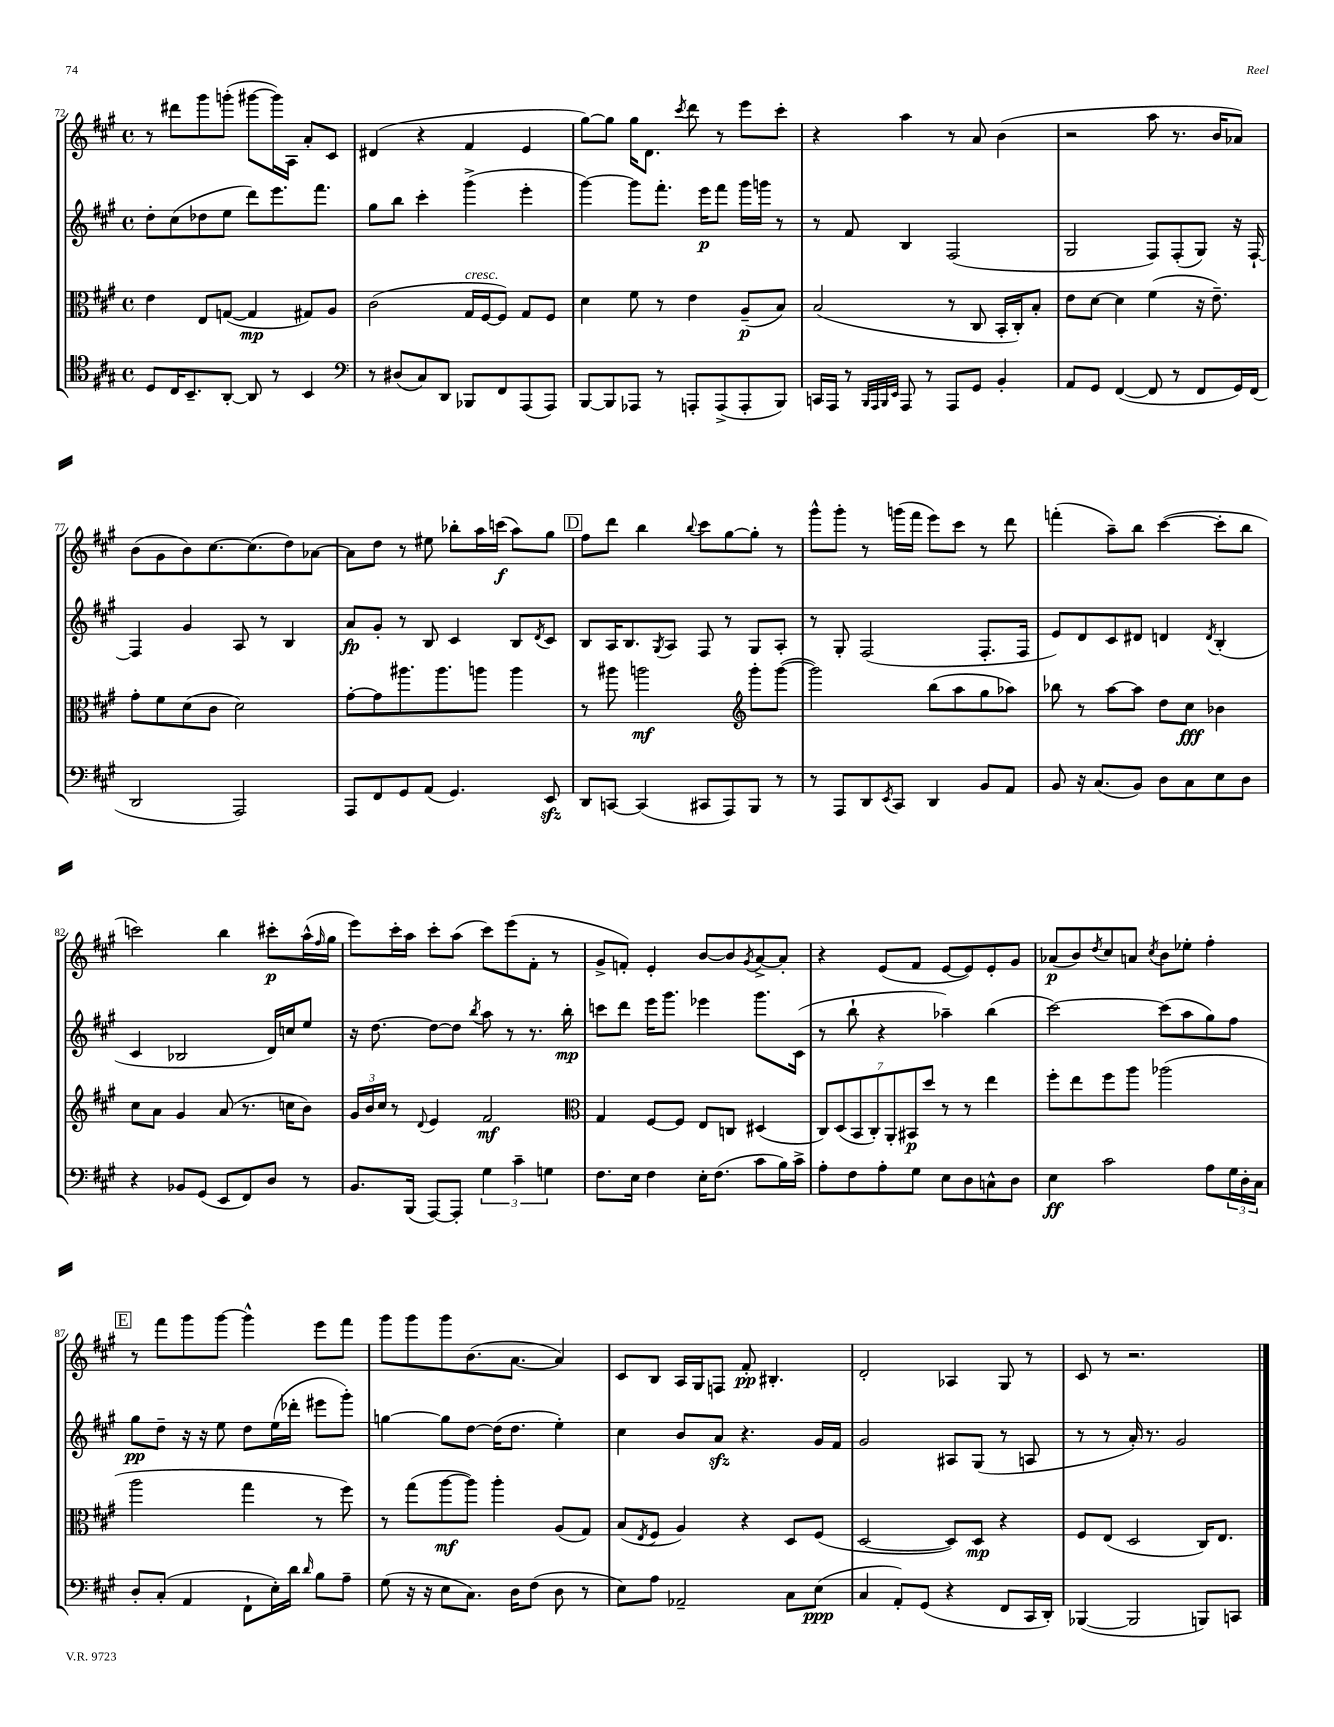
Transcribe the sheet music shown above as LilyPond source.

<<
\new StaffGroup <<
\new Staff = "s0" {
    \clef treble \key a \major \defaultTimeSignature \time 4/4
    r8 dis'''8 gis'''8 g'''8-.( gis'''8~ gis'''16) a16 a'8-. cis'8 |
    dis'4( r4 fis'4 e'4 |
    gis''8~) gis''8 gis''16 d'8. \acciaccatura { cis'''8 } d'''8 r8 e'''8 cis'''8-. |
    r4 a''4 r8 a'8 b'4( |
    r2 a''8 r8. b'16 aes'8) |
    b'8( gis'8 b'8) cis''8.~ cis''8.( d''8) aes'8~ |
    aes'8 d''8 r8 eis''8 bes''8-. a''16 c'''16\f( a''8) gis''8 |
    \mark \markup { \box "D" } fis''8 d'''8 b''4 \appoggiatura { b''8 } cis'''8 gis''8~ gis''8-. r8 |
    gis'''8-^ gis'''8-. r8 g'''16( fis'''16 e'''8) cis'''8 r8 d'''8 |
    f'''4-.( a''8--) b''8 cis'''4~( cis'''8-. b''8 |
    c'''2) b''4 cis'''8-.\p a''16-^( \grace { fis''16 } gis''16 |
    e'''8) cis'''16-. a''16 cis'''8-. a''8( cis'''8) e'''8( fis'8-. r8 |
    gis'8-> f'8-.) e'4-. b'8~ b'8 \acciaccatura { gis'8 } a'8~-> a'8-. |
    r4 e'8( fis'8 e'8~ e'8) e'8-. gis'8 |
    aes'8\p( b'8) \acciaccatura { d''8 } cis''8 a'8 \acciaccatura { cis''8 } b'8 ees''8-. fis''4-. |
    \mark \markup { \box "E" } r8 fis'''8 gis'''8 gis'''8~ gis'''4-^ e'''8 fis'''8 |
    gis'''8 gis'''8 gis'''8 b'8.( a'8.~ a'4) |
    cis'8 b8 a16 gis16 f8 fis'8-.\pp bis4.-. |
    d'2-. aes4 gis8 r8 |
    cis'8 r8 r2. \bar "|." |
}
\new Staff = "s1" {
    \clef treble \key a \major \defaultTimeSignature \time 4/4
    d''8-. cis''8( des''8 e''8 d'''8) e'''8. fis'''8. |
    gis''8 b''8 cis'''4-. gis'''4->( e'''4-. |
    gis'''4~) gis'''8 fis'''8.-. e'''16\p fis'''8 gis'''16 g'''16 r8 |
    r8 fis'8 b4 fis2( |
    gis2 fis8) fis8-.( gis8) r16 fis16~-! |
    fis4 gis'4 a8 r8 b4 |
    a'8\fp gis'8-. r8 b8 cis'4 b8 \acciaccatura { d'8 } cis'8 |
    \mark \markup { \box "D" } b8 a16 b8. \acciaccatura { gis8 } a8 fis8 r8 gis8 a8-. |
    r8 gis8-. fis2( fis8.-. fis16 |
    e'8) d'8 cis'8 dis'8 d'4 \acciaccatura { d'8 } b4-.( |
    cis'4 bes2 d'16) c''16 e''8 |
    r16 d''8.~ d''8~ d''8 \acciaccatura { b''8 } a''8 r8 r8. b''16-.\mp |
    c'''8 d'''8 e'''16 gis'''8. ees'''4 gis'''8. cis'16( |
    r8 b''8-! r4 aes''4--) b''4( |
    cis'''2~) cis'''8( a''8 gis''8) fis''8 |
    \mark \markup { \box "E" } gis''8\pp d''8-- r16 r16 e''8 d''8 e''16( des'''16-. eis'''8 gis'''8-.) |
    g''4~ g''8 d''8~ d''16( d''8. e''4-.) |
    cis''4 b'8 a'8\sfz r4. gis'16 fis'16 |
    gis'2 ais8 gis8( r8 a8 |
    r8 r8 a'16-.) r8. gis'2 \bar "|." |
}
\new Staff = "s2" {
    \clef alto \key a \major \defaultTimeSignature \time 4/4
    e'4 e8 g8~( g4\mp gis8) a8 |
    cis'2( gis16^\markup { \italic "cresc." } fis16~ fis8) gis8 fis8 |
    d'4 fis'8 r8 e'4 a8--\p( b8) |
    b2( r8 cis8 b,16-. cis16-.) b8-. |
    e'8 d'8~ d'4 fis'4( r16 e'8.--) |
    gis'8-. fis'8 d'8( cis'8 d'2) |
    gis'8~-. gis'8 ais''8. ais''8. a''8 a''4 |
    \mark \markup { \box "D" } r8 ais''8 a''2\mf \clef treble gis'''8-. gis'''8~( |
    gis'''2) b''8( a''8 gis''8 aes''8) |
    bes''8 r8 a''8~ a''8 d''8 cis''8\fff bes'4 |
    cis''8 a'8 gis'4 a'8( r8. c''16 b'8) |
    \tuplet 3/2 { gis'16 b'16 cis''16 } r8 \appoggiatura { d'8 } e'4 fis'2\mf |
    \clef alto gis4 fis8~ fis8 e8 c8 dis4( |
    \tuplet 7/4 { cis8) d8( b,8 cis8-.) a,8-. bis,8\p d''8 } r8 r8 e''4 |
    fis''8-. e''8 fis''8 a''8 aes''2( |
    \mark \markup { \box "E" } a''2 gis''4 r8 fis''8) |
    r8 gis''8( a''8~\mf a''8) a''4-. a8( gis8) |
    b8( \acciaccatura { e8 } fis8 a4) r4 d8 fis8( |
    d2~ d8) d8\mp r4 |
    fis8 e8( d2 cis16) e8. \bar "|." |
}
\new Staff = "s3" {
    \clef tenor \key a \major \defaultTimeSignature \time 4/4
    d8 cis16 b,8.-- a,8~-. a,8 r8 b,4 |
    \clef bass r8 dis8( cis8) d,8 bes,,8 fis,8 a,,8( a,,8) |
    b,,8~ b,,8 aes,,8 r8 a,,8-. a,,8->( a,,8-. b,,8) |
    c,16 a,,16 r8 \grace { b,,32 a,,32 b,,32 e,32 } a,,8 r8 a,,8 gis,8 b,4-. |
    a,8 gis,8 fis,4~( fis,8 r8 fis,8 gis,16) fis,16( |
    d,2 a,,2) |
    a,,8 fis,8 gis,8 a,8( gis,4.) e,8\sfz |
    \mark \markup { \box "D" } d,8 c,8~ c,4( cis,8 a,,8) b,,8 r8 |
    r8 a,,8 d,8 \acciaccatura { e,8 } cis,8 d,4 b,8 a,8 |
    b,8 r16 cis8.( b,8) d8 cis8 e8 d8 |
    r4 bes,8 gis,8( e,8 fis,8) d8 r8 |
    b,8. b,,16( a,,8~) a,,8-. \tuplet 3/2 { gis4 cis'4-- g4 } |
    fis8. e16 fis4 e16-. fis8.( cis'8 b16) cis'16-> |
    a8-. fis8 a8-. gis8 e8 d8 c8-^ d8 |
    e4\ff cis'2 a8 \tuplet 3/2 { gis16 d16-. cis16 } |
    \mark \markup { \box "E" } d8-. cis8-.( a,4 fis,8-! e16-.) d'16 \grace { d'16 } b8 a8-- |
    gis8( r16 r16 e8 cis8.) d16 fis8( d8 r8 |
    e8) a8 aes,2-- cis8 e8\ppp( |
    cis4 a,8-.) gis,8( r4 fis,8 cis,16 d,16-.) |
    bes,,4~( bes,,2 b,,8) c,8 \bar "|." |
}
>>
>>
\layout { \context { \Score currentBarNumber = #72 } }
